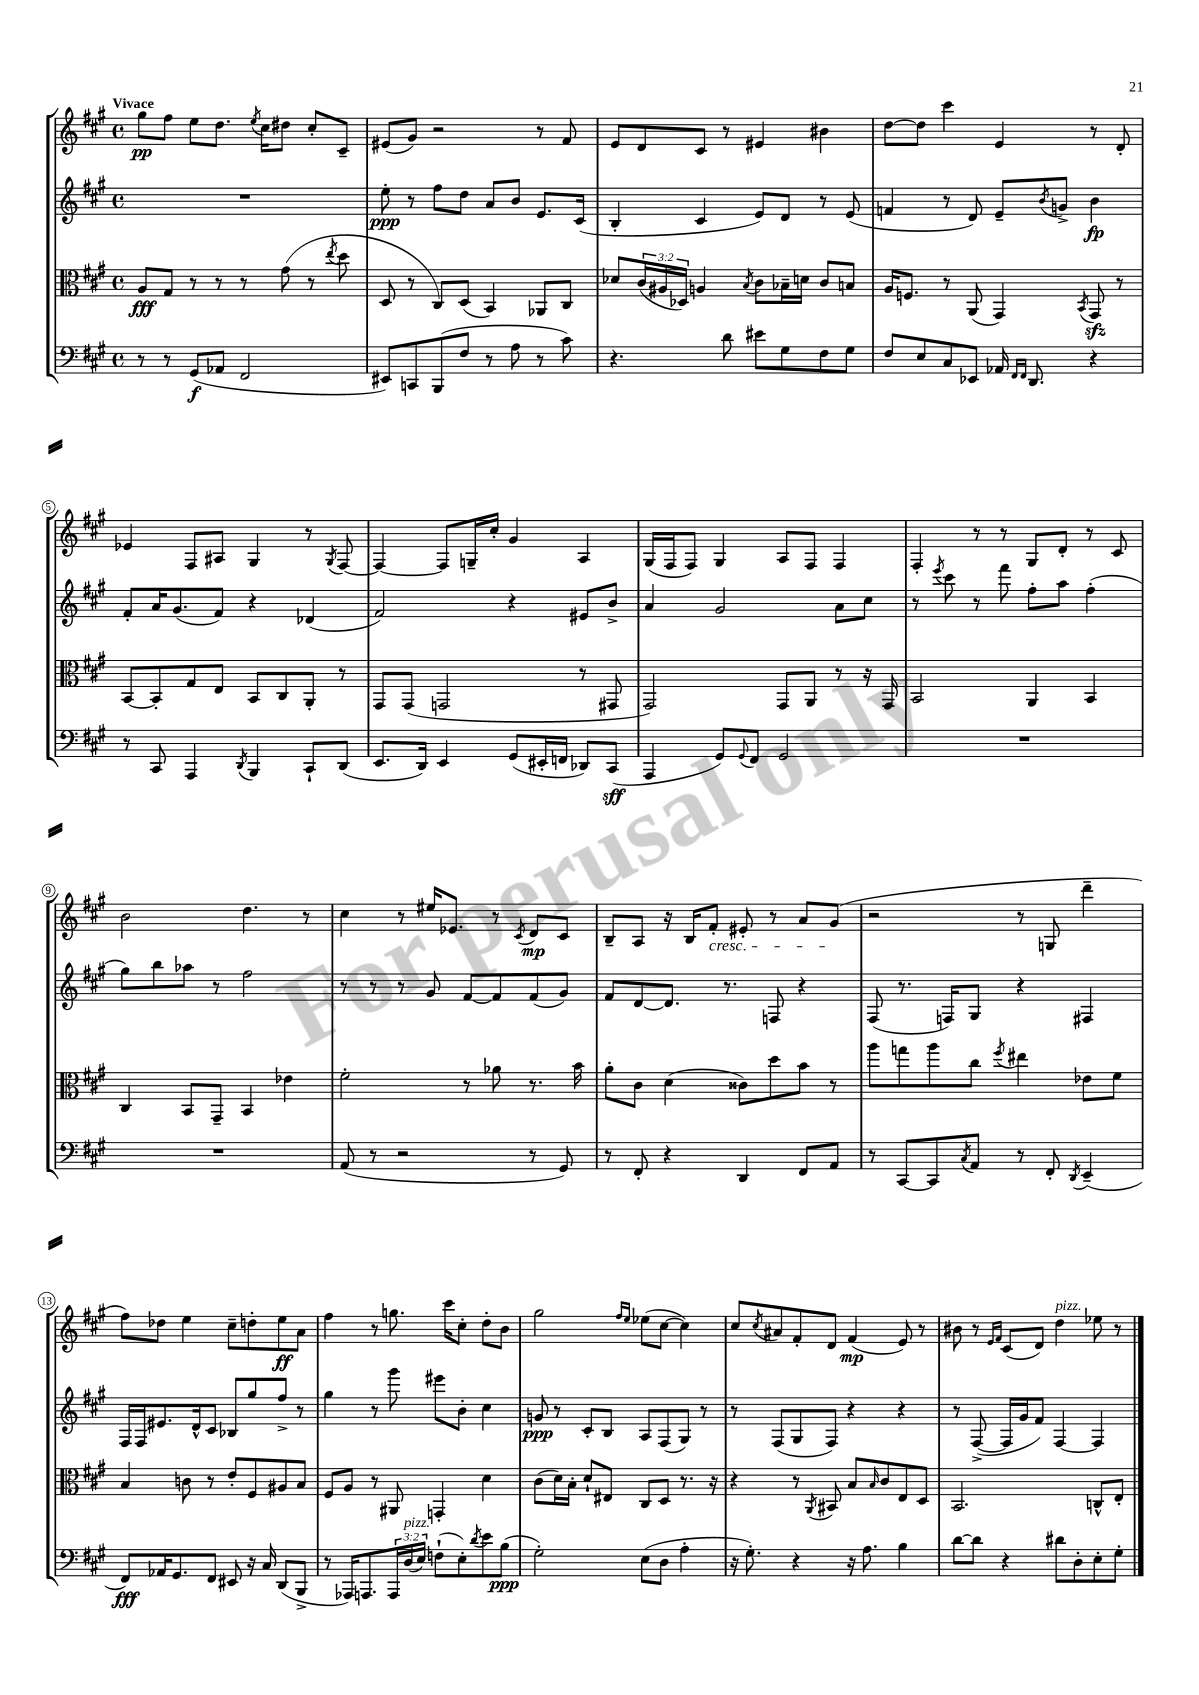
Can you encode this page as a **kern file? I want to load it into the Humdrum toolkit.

**kern	**kern	**kern	**kern
*staff4	*staff3	*staff2	*staff1
*clefF4	*clefC3	*clefG2	*clefG2
*k[f#c#g#]	*k[f#c#g#]	*k[f#c#g#]	*k[f#c#g#]
*M4/4	*M4/4	*M4/4	*M4/4
*met(c)	*met(c)	*met(c)	*met(c)
8r	8A	1r	8gg#
8r	8G#	.	8ff#
(8GG#	8r	.	8ee
8AA-	8r	.	8.dd
2FF#	8r	.	.
.	.	.	8qee
.	.	.	16cc#
.	(8g#	.	8dd#
.	8r	.	8cc#'
.	8qee	.	.
.	8dd	.	8c#~
=	=	=	=
8EE#)	8D	8ee'	(8e#
8CC	8r	8r	8g#)
(8BBB	8C#)	8ff#	2r
8F#	(8D	8dd	.
8r	4BB)	8a	.
8A	.	8b	.
8r	8AA-	8.e	8r
8c#)	8C#	.	8f#
.	.	(16c#	.
=	=	=	=
4.r	8d-	4B'	8e
.	(24c#	.	8d
.	24A#	.	.
.	24D-)	.	.
.	4A	4c#	8c#
8d	.	.	8r
.	8qB	.	.
8e#	8c#	8e)	4e#
8G#	16B-~	8d	.
.	16d	.	.
8F#	8c#	8r	4b#
8G#	8B	(8e	.
=	=	=	=
8F#	16A	4f	[8dd
.	8.F	.	.
8E	.	.	8dd]
8C#	8r	8r	4ccc#
8EE-	(8AA	8d)	.
16AA-	4GG#)	8e~	4e
16qqFF#	.	.	.
16qqFF#	.	.	.
8.DD	.	.	.
.	.	8qb	.
.	.	8g^	.
.	8qBB	.	.
4r	8GG#	4b	8r
.	8r	.	8d'
=	=	=	=
8r	[8BB	8f#'	4e-
8CC#	8BB']	16a	.
.	.	(8.g#	.
4AAA	8G#	.	8F#
.	8E	8f#)	8A#
8qDD	.	.	.
4BBB	8BB	4r	4G#
.	8C#	.	.
8CC#`	8AA'	(4d-	8r
.	.	.	8qG#
(8DD	8r	.	[8F#
=	=	=	=
8.EE	8GG#	2f#)	4F#_
.	(8GG#	.	.
16DD)	.	.	.
4EE	2GG	.	8F#]
.	.	.	16G~
.	.	.	16cc#'
(8GG#	.	4r	4g#
16EE#'	.	.	.
16FF	.	.	.
8DD-)	8r	8e#	4A
(8CC#	8GG#	8b^	.
=	=	=	=
4AAA	2GG#)	4a	(16G#
.	.	.	16F#
.	.	.	8F#)
8GG#)	.	2g#	4G#
8qqGG#	.	.	.
8FF#	.	.	.
2GG#	8GG#	.	8A
.	8AA	.	8F#
.	8r	8a	4F#
.	16r	8cc#	.
.	16GG#	.	.
=	=	=	=
1r	2BB	8r	4F#'
.	.	8qeee	.
.	.	8ccc#	.
.	.	8r	8r
.	.	8fff#	8r
.	4AA	8ff#'	8G#
.	.	8aa	8d'
.	4BB	(4ff#'	8r
.	.	.	8c#
=	=	=	=
1r	4C#	8gg#)	2b
.	.	8bb	.
.	8BB	8aa-	.
.	8GG#~	8r	.
.	4BB	2ff#	4.dd
.	4e-	.	.
.	.	.	8r
=	=	=	=
(8AA	2f#'	8r	4cc#
8r	.	8r	.
2r	.	8r	8r
.	.	8g#	16ee#
.	.	.	8.e-
.	8r	[8f#	.
.	8a-	8f#]	8r
.	.	.	8qc#
8r	8.r	(8f#	8d
8GG#)	.	8g#)	8c#
.	16b	.	.
=	=	=	=
8r	8a'	8f#	8B~
8FF#'	8c#	[8d	8A
4r	(4d	8.d]	16r
.	.	.	16B
.	.	.	8f#'
.	.	8.r	.
4DD	8c##)	.	8e#'
.	8dd	8F	8r
8FF#	8b	4r	8a
8AA	8r	.	(8g#
=	=	=	=
8r	8aa	(8F#	2r
[8CC#	8gg	8.r	.
8CC#]	8aa	.	.
.	.	16F)	.
8qC#	.	.	.
8AA	8cc#	8G#	.
.	8qff#	.	.
8r	4ee#	4r	8r
8FF#'	.	.	8G
8qDD	.	.	.
(4EE~	8e-	4F#	4ddd~
.	8f#	.	.
=	=	=	=
8FF#)	4B	16F#	8ff#)
.	.	16F#	.
16AA-	.	8.e#	8dd-
8.GG#	.	.	.
.	8c	.	4ee
.	.	16d^^	.
8FF#	8r	8c#	.
8EE#	8e'	8B-	8cc#~
16r	8F#	8gg#	8dd'
16C#	.	.	.
(8DD	8A#	8ff#^	8ee
8BBB^	8B	8r	8a
=	=	=	=
8r	8F#	4gg#	4ff#
16AAA-)	8A	.	.
8.AAA	.	.	.
.	8r	8r	8r
24AAA	8AA#	8ggg#	8.gg
(24D	.	.	.
24E)	.	.	.
(8F`	4GG'	8eee#	.
.	.	.	16ccc#
8E')	.	8b'	8cc#'
8qd	.	.	.
8e	4d	4cc#	8dd'
(8B	.	.	8b
=	=	=	=
2G#')	(8c#	8g	2gg#
.	16d)	8r	.
.	16B'	.	.
.	8d`	8c#'	.
.	8E#	8B	.
.	.	.	16qqff#
.	.	.	16qqee
(8E	8C#	8A	(8ee-
8D	8D	(8F#	[8cc#
4A'	8.r	8G#)	4cc#])
.	.	8r	.
.	16r	.	.
=	=	=	=
16r	4r	8r	8cc#
8.G#')	.	.	.
.	.	.	8qcc#
.	.	(8F#	8a#
4r	8r	8G#	8f#'
.	8qAA	.	.
.	8BB#	8F#)	8d
16r	8B	4r	(4f#
8.A	.	.	.
.	16qqB	.	.
.	8c#	.	.
4B	8E	4r	8e)
.	8D	.	8r
=	=	=	=
[8d	2.BB	8r	8b#
8d]	.	([8F#^	8r
.	.	.	16qqe
.	.	.	16qqf#
4r	.	16F#]	(8c#
.	.	16g#	.
.	.	8f#)	8d)
8d#	.	[4F#	4dd
8D'	.	.	.
8E'	8C^^	4F#]	8ee-
8G#'	8E'	.	8r
==	==	==	==
*-	*-	*-	*-
